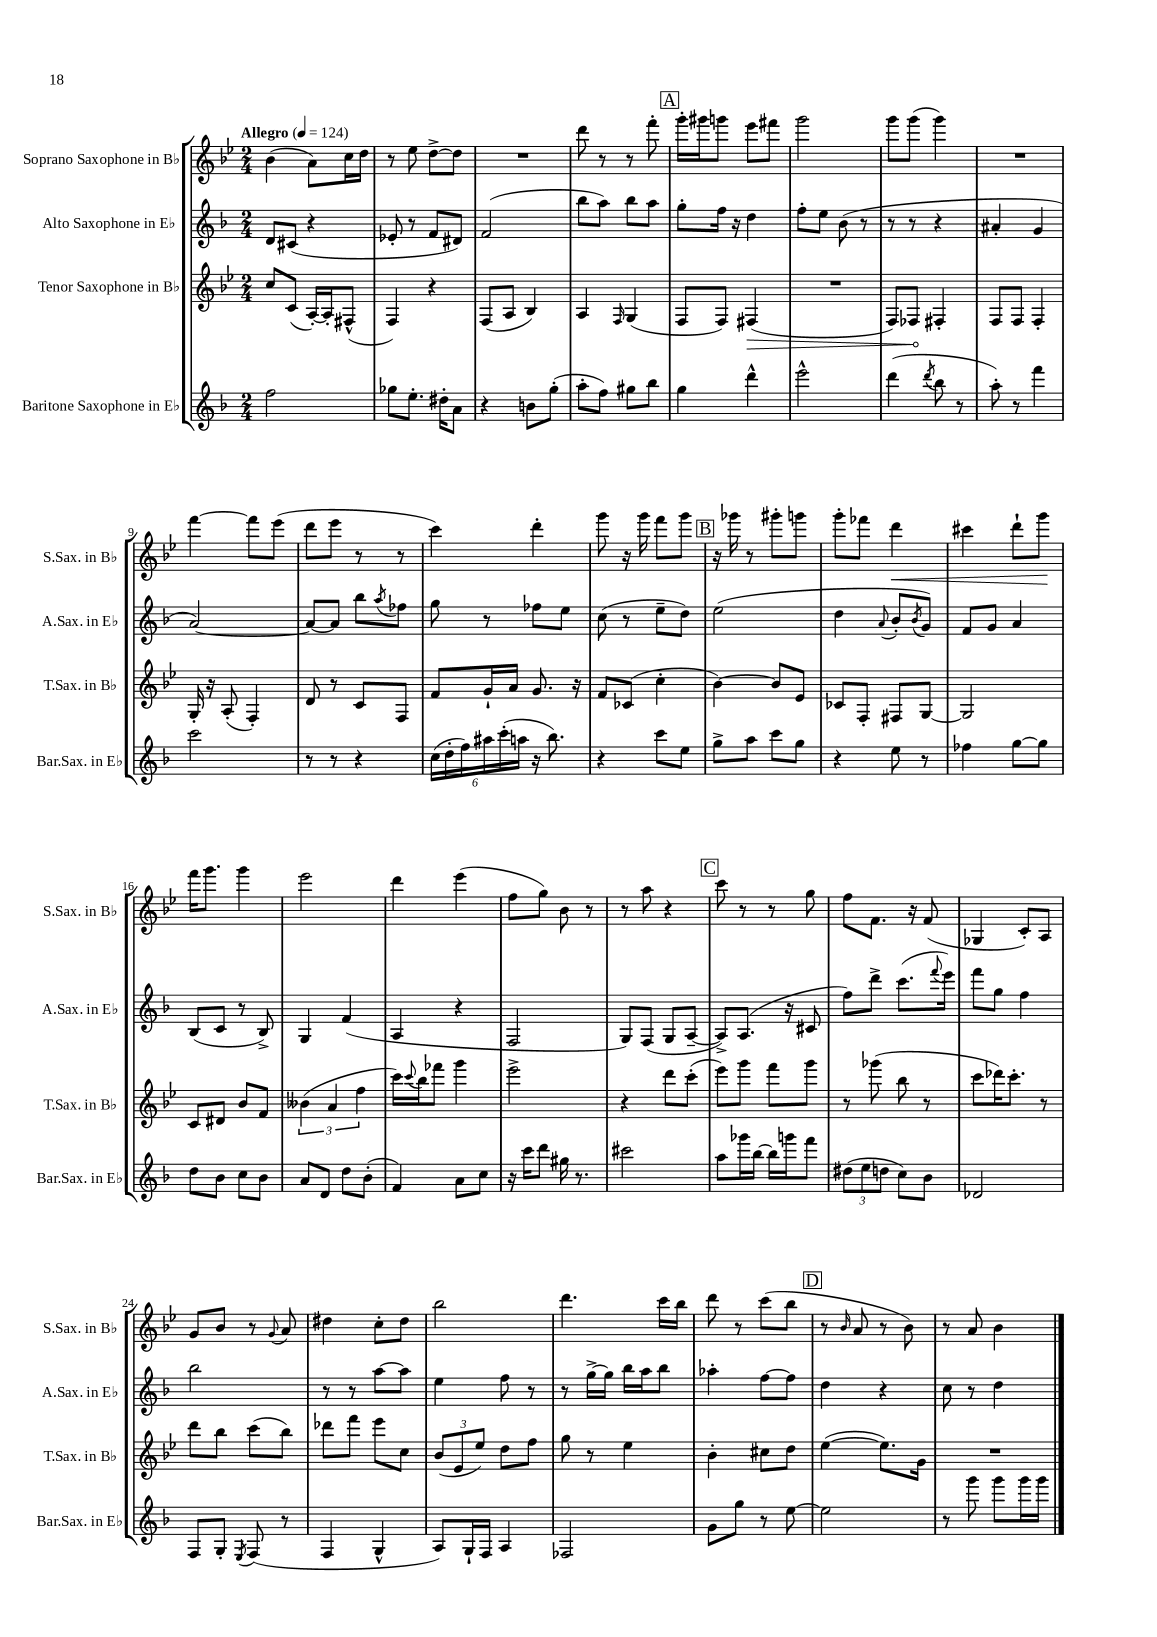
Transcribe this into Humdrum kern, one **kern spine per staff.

**kern	**kern	**dynam	**kern	**kern	**dynam
*part4	*part3	*part3	*part2	*part1	*part1
*staff4	*staff3	*staff3	*staff2	*staff1	*staff1
*I"Baritone Saxophone in E♭	*I"Tenor Saxophone in B♭	*	*I"Alto Saxophone in E♭	*I"Soprano Saxophone in B♭	*
*I'Bar.Sax. in E♭	*I'T.Sax. in B♭	*	*I'A.Sax. in E♭	*I'S.Sax. in B♭	*
*clefG2	*clefG2	*	*clefG2	*clefG2	*
*k[b-]	*k[b-e-]	*	*k[b-]	*k[b-e-]	*
*M2/4	*M2/4	*	*M2/4	*M2/4	*
*MM124	*MM124	*	*MM124	*MM124	*
=1	=1	=1	=1	=1	=1
!	!	!	!	!LO:TX:a:B:t=Allegro	!
2ff\	8cc/L	.	8d/L	(4b-\	.
.	(8c/J	.	(8c#X/J	.	.
.	[16A'/LL)	.	4r	8a\L)	.
.	16A'/J]	.	.	.	.
.	(8F#X^^/J	.	.	16cc\L	.
.	.	.	.	16dd\JJ	.
=2	=2	=2	=2	=2	=2
8gg-X\L	4F/)	.	8e-X'/	8r	.
8.ee'\J	.	.	8r	8ee-\	.
.	4r	.	8f/L	[8dd^\L	.
16dd#X'\KL	.	.	.	.	.
8a\J	.	.	8d#X/J)	8dd\J]	.
=3	=3	=3	=3	=3	=3
4r	(8F/L	.	(2f/	2r	.
.	8A/J	.	.	.	.
8bn\L	4B-/)	.	.	.	.
(8gg'\J	.	.	.	.	.
=4	=4	=4	=4	=4	=4
8aa'\L	4A/	.	8bb-\L	8ddd\	.
8ff\J)	.	.	8aa\J)	8r	.
.	16qqF/	.	.	.	.
8gg#X\L	(4G/	.	8bb-\L	8r	.
8bb-\J	.	.	8aa\J	8fff'\	.
!!LO:REH:place=s1:t=A
=5	=5	=5	=5	=5	=5
4gg\	8F/L	.	8gg'\L	16ggg'\LL	.
.	.	.	.	16ggg#X\J	.
.	8F/J)	.	16ff\Jk	8gggn\J	.
.	.	.	16r	.	.
!	!	!LO:HP:b	!	!	!
4ddd^^\	(4F#X/	>	4dd\	8eee-\L	.
.	.	.	.	8fff#X\J	.
=6	=6	=6	=6	=6	=6
2eee^^\	2r	.	8ff'\L	2ggg\	.
.	.	.	8ee\J	.	.
.	.	.	(8b-\	.	.
.	.	.	8r	.	.
=7	=7	=7	=7	=7	=7
(4ddd\	8F/L)	.	8r	8ggg\L	.
.	8F-X/J	.	8r	(8ggg\J	.
8qddd/	.	.	.	.	.
8bb-\	4F#X'/	]	4r	4ggg\)	.
8r	.	.	.	.	.
=8	=8	=8	=8	=8	=8
8aa'\)	8F/L	.	4a#X'/	2r	.
8r	8F/J	.	.	.	.
4fff\	4F'/	.	4g/	.	.
!!LO:LB:g=z
=9	=9	=9	=9	=9	=9
2ccc\	16G'/	.	[2a/)	[4fff\	.
.	16r	.	.	.	.
.	(8A'/	.	.	.	.
.	4F'/)	.	.	8fff\L]	.
.	.	.	.	(8eee-\J	.
=10	=10	=10	=10	=10	=10
8r	8d/	.	8a/L_	8ddd\L	.
8r	8r	.	8a/J]	8eee-\J	.
4r	8c/L	.	8bb-\L	8r	.
.	.	.	8qaa/	.	.
.	8F/J	.	8ff-X\J	8r	.
=11	=11	=11	=11	=11	=11
(24cc\LL	8f/L	.	8gg\	4ccc\)	.
24dd'\	.	.	.	.	.
24ff\)	.	.	.	.	.
24aa#X\	16g`/L	.	8r	.	.
(24ccc'\	.	.	.	.	.
.	16a/JJ	.	.	.	.
24aan\JJ	.	.	.	.	.
16r	8.g/	.	8ff-X\L	4ddd'\	.
8.bb-\)	.	.	.	.	.
.	.	.	8ee\J	.	.
.	16r	.	.	.	.
=12	=12	=12	=12	=12	=12
4r	8f/L	.	(8cc\	8ggg\	.
.	(8c-X/J	.	8r	16r	.
.	.	.	.	16ggg\	.
8ccc\L	4cc'\	.	8ee~\L	8fff\L	.
8ee\J	.	.	8dd\J)	8ggg\J	.
!!LO:REH:place=s1:t=B
=13	=13	=13	=13	=13	=13
8gg^\L	[4b-\)	.	(2ee\	16r	.
.	.	.	.	16ggg-X\	.
8aa\J	.	.	.	8r	.
8ccc\L	8b-/L]	.	.	8ggg#X'\L	.
8gg\J	8e-/J	.	.	8gggn\J	.
=14	=14	=14	=14	=14	=14
4r	8c-X/L	.	4dd\	8ggg'\L	.
.	8F'/J	.	.	8fff-X\J	.
.	.	.	8qqa/	.	.
!	!	!	!	!	!LO:HP:b
8ee\	8F#X/L	.	8b-'/L	4ddd\	<
.	.	.	8qb-/	.	.
8r	[8G/J	.	8g/J)	.	.
=15	=15	=15	=15	=15	=15
4ff-X\	2G/]	.	8f/L	4ccc#X\	.
.	.	.	8g/J	.	.
[8gg\L	.	.	4a/	8ddd`\L	.
8gg\J]	.	.	.	8ggg\J	.
.	.	.	.	.	[
!!LO:LB:g=z
=16	=16	=16	=16	=16	=16
8dd\L	8c/L	.	(8B-/L	16fff\KL	.
.	.	.	.	8.ggg\J	.
8b-\J	8d#X/J	.	8c/J	.	.
8cc\L	8b-/L	.	8r	4ggg\	.
8b-\J	8f/J	.	8B-^/)	.	.
=17	=17	=17	=17	=17	=17
8a/L	(6b--X\	.	4G/	2eee-\	.
8d/J	.	.	.	.	.
.	6a/	.	.	.	.
8dd\L	.	.	(4f/	.	.
.	6ff\	.	.	.	.
(8b-'\J	.	.	.	.	.
=18	=18	=18	=18	=18	=18
4f/)	16ccc\LL)	.	4A/	4ddd\	.
.	8qqccc/	.	.	.	.
.	16bb-\J	.	.	.	.
.	8fff-X\J	.	.	.	.
8a\L	4ggg\	.	4r	(4eee-\	.
8cc\J	.	.	.	.	.
=19	=19	=19	=19	=19	=19
16r	2eee-^\	.	2F/	8ff\L	.
16ccc\KL	.	.	.	.	.
8ddd\J	.	.	.	8gg\J)	.
16gg#X\	.	.	.	8b-\	.
8.r	.	.	.	.	.
.	.	.	.	8r	.
=20	=20	=20	=20	=20	=20
2ccc#X\	4r	.	8G/L)	8r	.
.	.	.	(8F/J	8aa\	.
.	8ddd\L	.	8G/L	4r	.
.	(8ccc'\J	.	[8A~/J	.	.
!!LO:REH:place=s1:t=C
=21	=21	=21	=21	=21	=21
8aa\L	8eee-\L)	.	8A^/L])	8ccc\	.
16ggg-X\L	8ggg\J	.	(8.A/J	8r	.
[16bb-\JJ	.	.	.	.	.
16bb-\LL]	8fff\L	.	.	8r	.
16gggn\J	.	.	16r	.	.
8fff\J	8ggg\J	.	8c#X/	8gg\	.
=22	=22	=22	=22	=22	=22
(12dd#X\L	8r	.	8ff\L)	8ff\L	.
12ee\	.	.	.	.	.
.	(8ggg-X\	.	8ddd^\J	8.f\J	.
12ddn\J	.	.	.	.	.
8cc\L)	8bb-\	.	(8.ccc\L	.	.
.	.	.	.	16r	.
8b-\J	8r	.	.	(8f/	.
.	.	.	8qqfff/	.	.
.	.	.	16eee\Jk)	.	.
=23	=23	=23	=23	=23	=23
2d-X/	8ccc\L	.	8fff\L	4G-X/	.
.	16ddd-X\K)	.	8gg\J	.	.
.	8.ccc'\J	.	.	.	.
.	.	.	4ff\	8c'/L)	.
.	8r	.	.	8A/J	.
!!LO:LB:g=z
=24	=24	=24	=24	=24	=24
8F/L	8ddd\L	.	2bb-\	8g/L	.
8G'/J	8bb-\J	.	.	8b-/J	.
8qE/	.	.	.	.	.
(8F/	(8ccc\L	.	.	8r	.
.	.	.	.	8qqg/	.
8r	8bb-\J)	.	.	8a/	.
=25	=25	=25	=25	=25	=25
4F/	8ddd-X\L	.	8r	4dd#X\	.
.	8fff\J	.	8r	.	.
4G^^/	8eee-\L	.	[8aa\L	8cc'\L	.
.	8cc\J	.	8aa\J]	8dd#\J	.
=26	=26	=26	=26	=26	=26
8A/L)	(12b-/L	.	4ee\	2bb-\	.
.	12e-/	.	.	.	.
16G`/L	.	.	.	.	.
.	12ee-/J)	.	.	.	.
16F/JJ	.	.	.	.	.
4A/	8dd\L	.	8ff\	.	.
.	8ff\J	.	8r	.	.
=27	=27	=27	=27	=27	=27
2F-X/	8gg\	.	8r	4.ddd\	.
.	8r	.	[16gg^\LL	.	.
.	.	.	16gg\JJ]	.	.
.	4ee-\	.	16bb-\LL	.	.
.	.	.	16aa\J	.	.
.	.	.	8bb-\J	16ccc\LL	.
.	.	.	.	16bb-\JJ	.
=28	=28	=28	=28	=28	=28
8g\L	4b-'\	.	4aa-X'\	8ddd\	.
8gg\J	.	.	.	8r	.
8r	8cc#X\L	.	[8ff\L	(8ccc\L	.
[8ee\	8dd\J	.	8ff\J]	8bb-\J	.
!!LO:REH:place=s1:t=D
=29	=29	=29	=29	=29	=29
2ee\]	([4ee-\	.	4dd\	8r	.
.	.	.	.	16qqb-/	.
.	.	.	.	8a/	.
.	8.ee-\L])	.	4r	8r	.
.	.	.	.	8b-\)	.
.	16g\Jk	.	.	.	.
=30	=30	=30	=30	=30	=30
8r	2r	.	8cc\	8r	.
8ggg\	.	.	8r	8a/	.
8ggg\L	.	.	4dd\	4b-\	.
16ggg\L	.	.	.	.	.
16ggg\JJ	.	.	.	.	.
==	==	==	==	==	==
*-	*-	*-	*-	*-	*-
